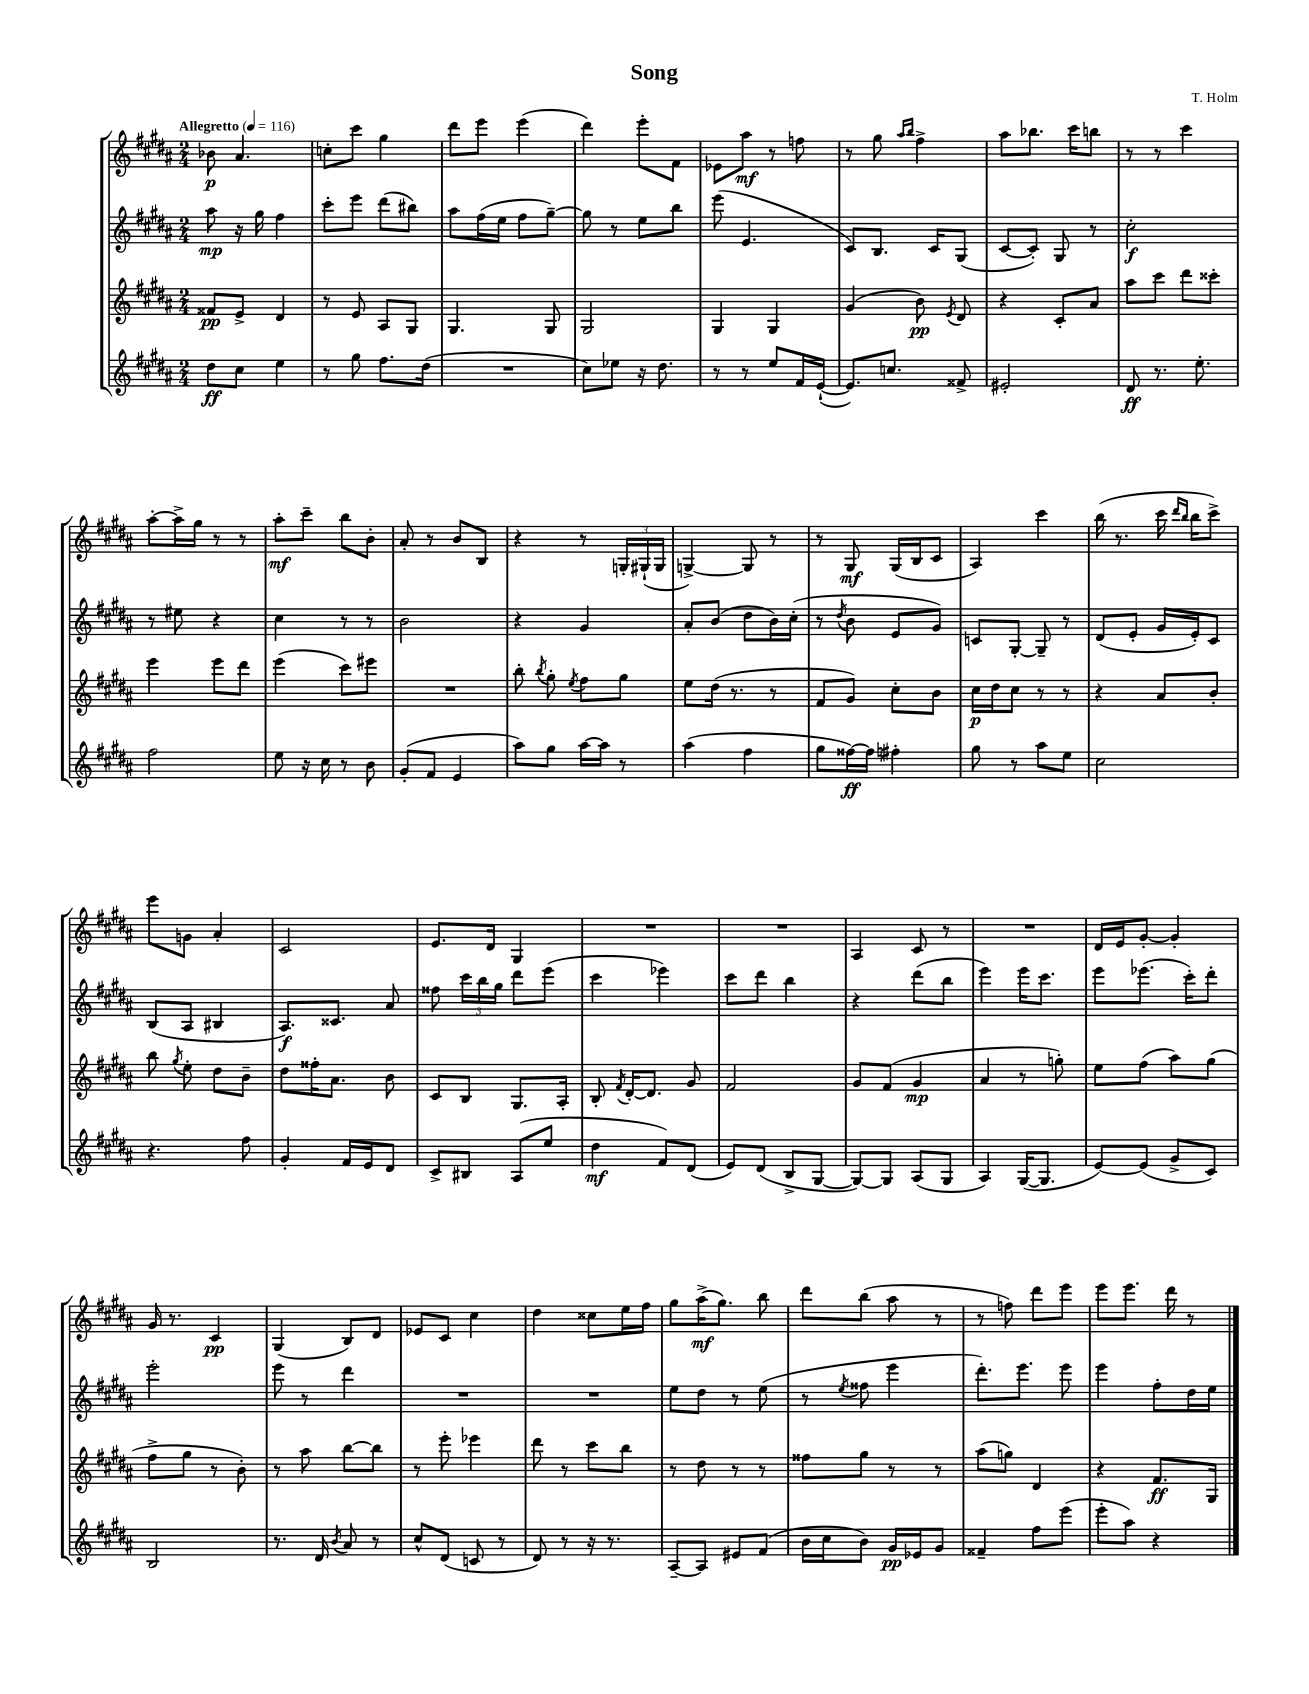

**kern	**kern	**kern	**kern
*staff4	*staff3	*staff2	*staff1
*clefG2	*clefG2	*clefG2	*clefG2
*k[f#c#g#d#a#]	*k[f#c#g#d#a#]	*k[f#c#g#d#a#]	*k[f#c#g#d#a#]
*M2/4	*M2/4	*M2/4	*M2/4
*MM116	*MM116	*MM116	*MM116
8dd#\L	8f##/L	8aa#\	8b-\
8cc#\J	8e^/J	16r	4.a#/
.	.	16gg#\	.
4ee\	4d#/	4ff#\	.
=	=	=	=
8r	8r	8ccc#'\L	8cc'\L
8gg#\	8e/	8eee\J	8ccc#\J
8.ff#\L	8A#/L	(8ddd#\L	4gg#\
.	8G#/J	8bb#\J)	.
(16dd#\Jk	.	.	.
=	=	=	=
2r	4.G#/	8aa#\L	8ddd#\L
.	.	(16ff#\L	8eee\J
.	.	16ee\JJ	.
.	.	8ff#\L	(4eee\
.	8G#/	[8gg#~\J)	.
=	=	=	=
8cc#\L)	2G#/	8gg#\]	4ddd#\)
8ee-\J	.	8r	.
16r	.	8ee\L	8eee'\L
8.dd#\	.	.	.
.	.	8bb\J	8f#\J
=	=	=	=
8r	4G#/	(8eee\	8e-\L
8r	.	4.e/	8aa#\J
8ee/L	4G#/	.	8r
16f#/L	.	.	8ff\
([16e`/JJ	.	.	.
=	=	=	=
8.e/]L)	(4g#/	8c#/L)	8r
.	.	8.B/J	8gg#\
8.cc/J	.	.	.
.	.	.	16qqaa#/LL
.	.	.	16qqbb/JJ
.	8b\)	.	4ff#^\
.	.	16c#/LK	.
.	8qe/	.	.
8f##^/	8d#/	(8G#/J	.
=	=	=	=
2e#'/	4r	[8c#/L	8aa#\L
.	.	8c#'/]J)	8.bb-\J
.	8c#'/L	8G#/	.
.	.	.	16ccc#\LK
.	8a#/J	8r	8bb\J
=	=	=	=
8d#/	8aa#\L	2cc#'\	8r
8.r	8ccc#\J	.	8r
.	8ddd#\L	.	4ccc#\
8.ee'\	.	.	.
.	8ccc##'\J	.	.
=	=	=	=
2ff#\	4eee\	8r	[8aa#'\L
.	.	8ee#\	16aa#^\]L
.	.	.	16gg#\JJ
.	8eee\L	4r	8r
.	8ddd#\J	.	8r
=	=	=	=
8ee\	(4eee\	4cc#\	8aa#'\L
16r	.	.	8ccc#~\J
16cc#\	.	.	.
8r	8ccc#\L)	8r	8bb\L
8b\	8eee#\J	8r	8b'\J
=	=	=	=
(8g#'/L	2r	2b\	8a#'/
8f#/J	.	.	8r
4e/	.	.	8b/L
.	.	.	8B/J
=	=	=	=
8aa#\L)	8bb'\	4r	4r
.	8qbb/	.	.
8gg#\J	8gg#'\	.	.
.	8qee/	.	.
[16aa#\LL	8ff#\L	4g#/	8r
16aa#\]JJ	.	.	.
8r	8gg#\J	.	24G'/LL
.	.	.	(24G#`/
.	.	.	24G#/JJ
=	=	=	=
(4aa#\	8ee\L	8a#'/L	[4G^/)
.	(16dd#\Jk	(8b/J	.
.	8.r	.	.
4ff#\	.	8dd#\L	8G/]
.	8r	16b\L)	8r
.	.	(16cc#'\JJ	.
=	=	=	=
8gg#\L	8f#/L	8r	8r
.	.	8qdd#/	.
[16ff##\L)	8g#/J)	8b\	8G#/
16ff##\]JJ	.	.	.
4ff#'\	8cc#'\L	8e/L	(16G#/LL
.	.	.	16B/J
.	8b\J	8g#/J)	8c#/J
=	=	=	=
8gg#\	16cc#\LL	8c/L	4A#/)
.	16dd#\J	.	.
8r	8cc#\J	[8G#'/J	.
8aa#\L	8r	8G#~/]	4ccc#\
8ee\J	8r	8r	.
=	=	=	=
2cc#\	4r	(8d#/L	(16bb\
.	.	.	8.r
.	.	8e'/J	.
.	8a#/L	16g#/LL	16ccc#\
.	.	.	16qqddd#/LL
.	.	.	16qqbb/JJ
.	.	16e'/J)	16bb\LK
.	8b'/J	8c#/J	8ccc#^\J)
=	=	=	=
4.r	8bb\	(8B/L	8eee\L
.	8qgg#/	.	.
.	8ee'\	8A#/J	8g\J
.	8dd#\L	4B#/	4a#'/
8ff#\	8b~\J	.	.
=	=	=	=
4g#'/	8dd#\L	8.A#/L)	2c#/
.	16ff##'\K	.	.
.	8.a#\J	8.c##/J	.
16f#/LL	.	.	.
16e/J	.	.	.
8d#/J	8b\	8a#/	.
=	=	=	=
8c#^/L	8c#/L	8ff##\	8.e/L
8B#/J	8B/J	24ccc#\LL	.
.	.	24bb\	.
.	.	.	16d#/Jk
.	.	24gg#\JJ	.
(8A#/L	8.G#/L	8ddd#\L	4G#/
8ee/J	.	(8eee\J	.
.	16A#'/Jk	.	.
=	=	=	=
4dd#\	8B'/	4ccc#\	2r
.	8qf#/	.	.
.	[16d#'/LK	.	.
.	8.d#/]J	.	.
8f#/L)	.	4eee-\)	.
(8d#/J	8g#/	.	.
=	=	=	=
8e/L)	2f#/	8ccc#\L	2r
(8d#/J	.	8ddd#\J	.
8B^/L	.	4bb\	.
[8G#/J	.	.	.
=	=	=	=
8G#/_L)	8g#/L	4r	4A#/
8G#/]J	(8f#/J	.	.
(8A#/L	4g#/	(8ddd#\L	8c#/
8G#/J	.	8bb\J	8r
=	=	=	=
4A#/)	4a#/	4eee\)	2r
([16G#/LK	8r	16eee\LK	.
8.G#/]J	.	8.ccc#\J	.
.	8gg'\)	.	.
=	=	=	=
[8e/L)	8ee\L	8eee\L	16d#/LL
.	.	.	16e/J
(8e/]J	(8ff#\J	(8.eee-\J	[8g#'/J
8g#^/L	8aa#\L)	.	4g#'/]
.	.	16ccc#'\LK)	.
8c#/J)	(8gg#\J	8ddd#'\J	.
=	=	=	=
2B/	8ff#^\L	2eee'\	16g#/
.	.	.	8.r
.	8gg#\J	.	.
.	8r	.	4c#/
.	8b'\)	.	.
=	=	=	=
8.r	8r	8eee\	(4G#/
.	8aa#\	8r	.
16d#/	.	.	.
8qb/	.	.	.
8a#/	[8bb\L	4ddd#\	8B/L)
8r	8bb\]J	.	8d#/J
=	=	=	=
8cc#^^/L	8r	2r	8e-/L
(8d#/J	8eee'\	.	8c#/J
8c/	4eee-\	.	4cc#\
8r	.	.	.
=	=	=	=
8d#/)	8ddd#\	2r	4dd#\
8r	8r	.	.
16r	8ccc#\L	.	8cc##\L
8.r	.	.	.
.	8bb\J	.	16ee\L
.	.	.	16ff#\JJ
=	=	=	=
[8A#~/L	8r	8ee\L	8gg#\L
8A#/]J	8dd#\	8dd#\J	(16aa#^\K
.	.	.	8.gg#\J)
8e#/L	8r	8r	.
(8f#/J	8r	(8ee\	8bb\
=	=	=	=
16b\LL	8ff##\L	8r	8ddd#\L
16cc#\J	.	.	.
.	.	8qee/	.
8b\J)	8gg#\J	8ff##\	(8bb\J
16g#/LL	8r	4eee\	8aa#\
16e-/J	.	.	.
8g#/J	8r	.	8r
=	=	=	=
4f##~/	(8aa#\L	8.ddd#'\L)	8r
.	8gg\J)	.	8ff\)
.	.	8.eee\J	.
8ff#\L	4d#/	.	8ddd#\L
(8eee\J	.	8eee\	8eee\J
=	=	=	=
8eee'\L	4r	4eee\	8eee\L
8aa#\J)	.	.	8.eee\J
4r	8.f#/L	8ff#'\L	.
.	.	.	16ddd#\
.	.	16dd#\L	8r
.	16G#/Jk	16ee\JJ	.
==	==	==	==
*-	*-	*-	*-
